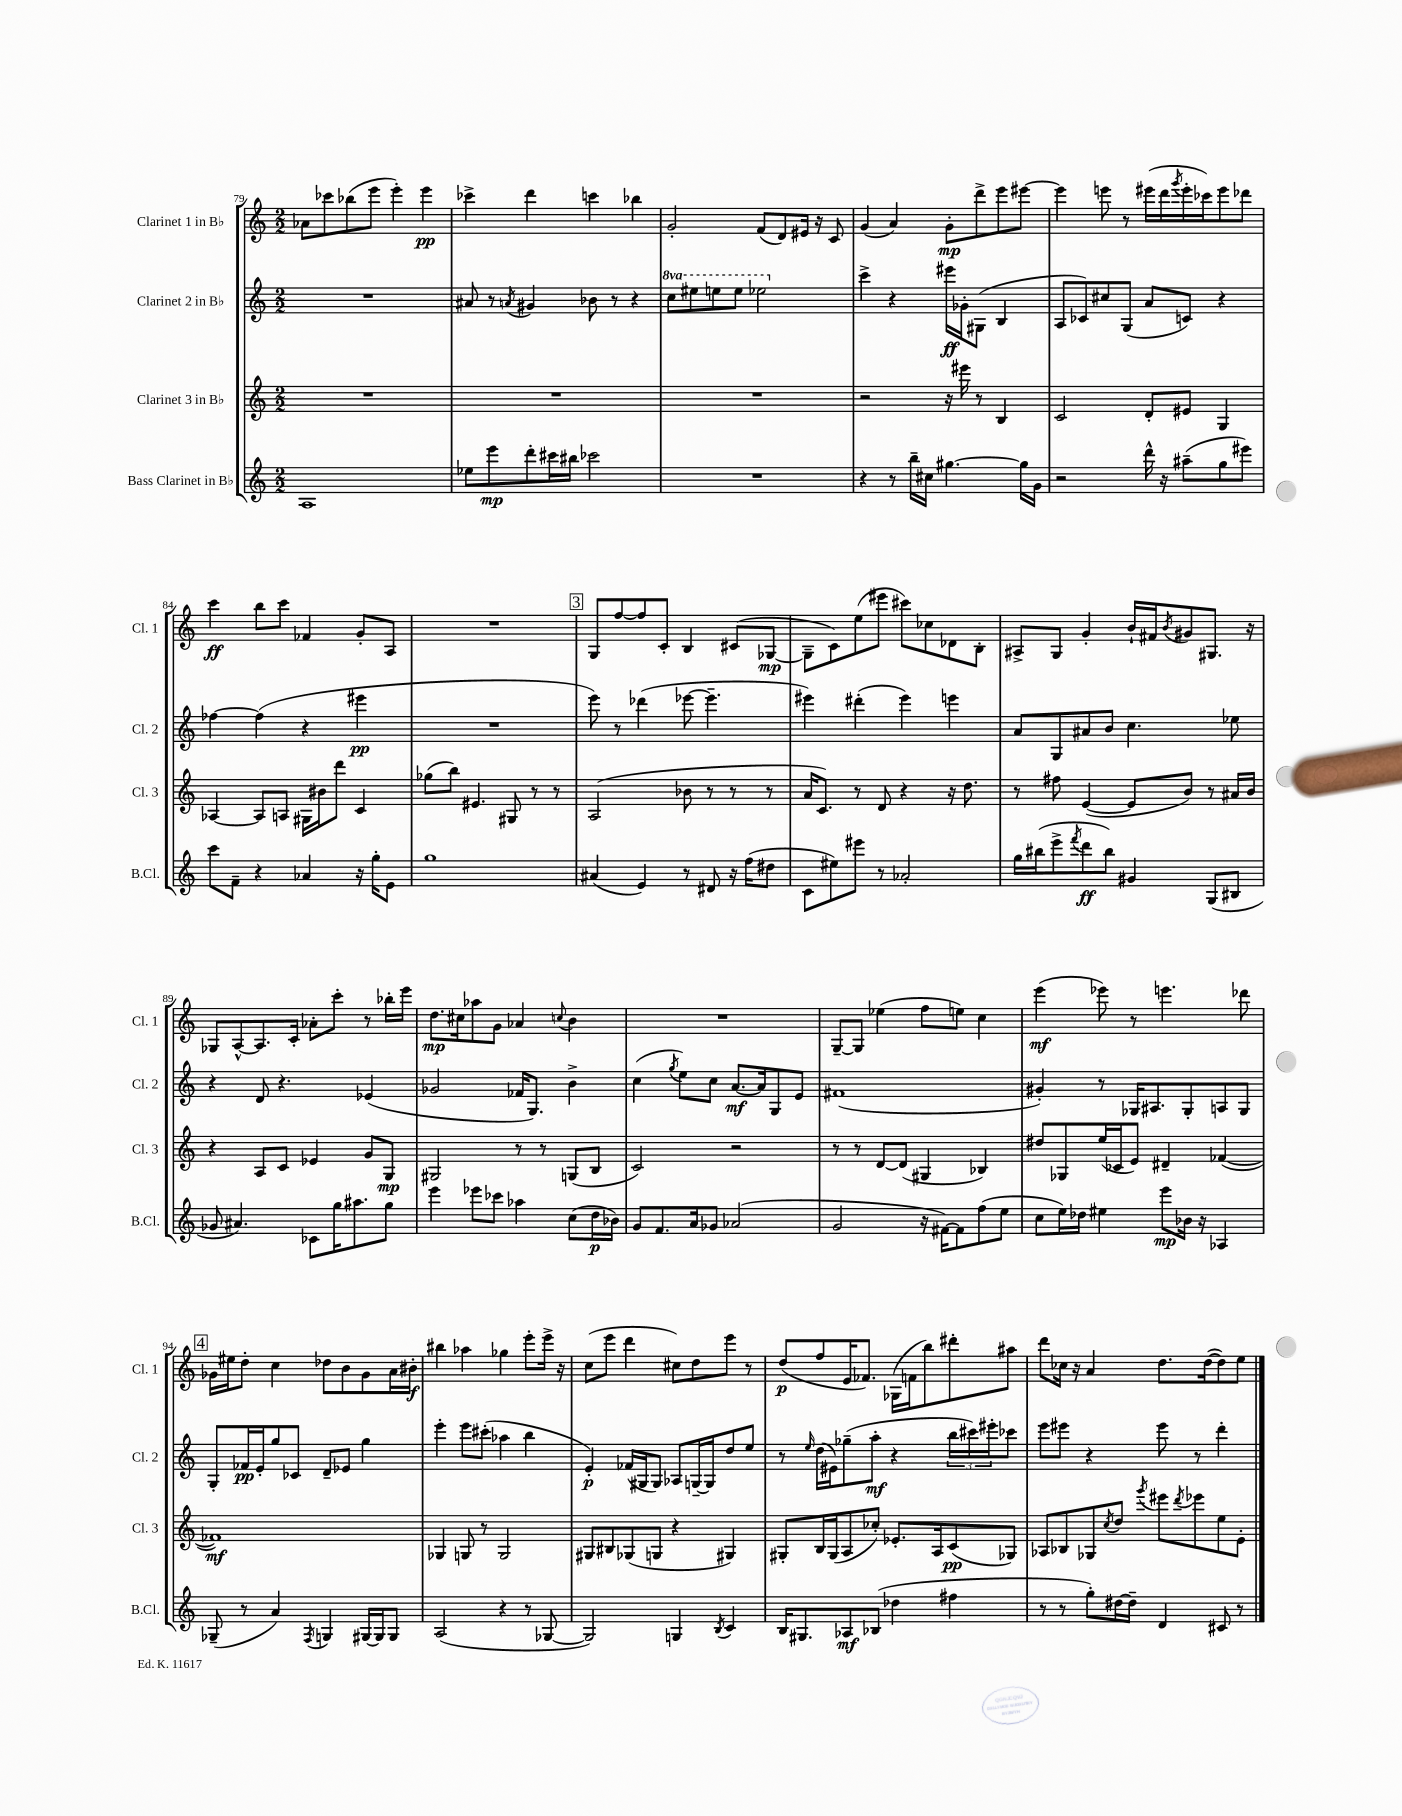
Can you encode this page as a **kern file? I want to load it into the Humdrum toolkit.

**kern	**kern	**kern	**kern
*staff4	*staff3	*staff2	*staff1
*clefG2	*clefG2	*clefG2	*clefG2
*k[]	*k[]	*k[]	*k[]
*M2/2	*M2/2	*M2/2	*M2/2
1A	1r	1r	8a-
.	.	.	8ccc-
.	.	.	(8bb-
.	.	.	8eee
.	.	.	4eee')
.	.	.	4eee
=	=	=	=
8ee-	1r	8a#	4ccc-^
8eee	.	8r	.
.	.	8qa	.
8ddd'	.	4g#	4ddd
16ccc#	.	.	.
16bb#	.	.	.
2ccc-	.	8b-	4ccc
.	.	8r	.
.	.	4r	4bb-
=	=	=	=
1r	1r	8ccc	2g'
.	.	8eee#	.
.	.	8eee	.
.	.	8eee	.
.	.	2eee-	(8f
.	.	.	8d)
.	.	.	16e#
.	.	.	16r
.	.	.	8c
=	=	=	=
4r	2r	4ccc^	(4g
8r	.	4r	4a)
16bb~	.	.	.
16cc#	.	.	.
[4.gg#	16r	16eee#	8g'
.	16eee#	16g-'	.
.	8r	(8G#	8ddd^
.	4B	4B	8eee
16gg#]	.	.	[8eee#
16g	.	.	.
=	=	=	=
2r	2c	8A	4eee#]
.	.	8c-)	.
.	.	8cc#	8eee
.	.	(8G	8r
16ddd^^	8d'	8a	(16eee#
16r	.	.	16ddd
.	.	.	8qggg
(8aa#~	8e#	8c)	16eee#'
.	.	.	16ccc-)
8gg	4G	4r	8eee#
8eee#)	.	.	8ddd-
=	=	=	=
8ccc	[4A-	[4ff-	4ccc
8f~	.	.	.
4r	8A-]	(4ff-]	8bb
.	8A	.	8ccc
4a-	16G#	4r	4f-
.	16b#	.	.
.	8ddd	.	.
16r	4c	4eee#	8g'
16gg'	.	.	.
8e	.	.	8A
=	=	=	=
1gg	(8gg-	1r	1r
.	8bb)	.	.
.	4.e#	.	.
.	8G#	.	.
.	8r	.	.
.	8r	.	.
=	=	=	=
(4a#	(2A	8eee)	8G
.	.	8r	[8ff
4e)	.	(4ddd-	8ff]
.	.	.	8c'
8r	8b-	[8eee-	4B
8d#	8r	4.eee-~]	.
16r	8r	.	(8c#
(16ff	.	.	.
8dd#	8r	.	[8G-
=	=	=	=
8c	16a	4eee#)	8G-~]
.	8.c)	.	.
8ee#)	.	.	8c)
8eee#	8r	(4ddd#'	(8ee
8r	8d	.	8eee#
2a-'	4r	4eee#)	8ccc#)
.	.	.	8cc-
.	16r	4eee	8d-
.	8.dd	.	.
.	.	.	8B'
=	=	=	=
16gg	8r	8a	8A#^
(16bb#	.	.	.
8eee^	8ff#	8G	8G
8qfff	.	.	.
8ddd	([4e	8a#	4g'
8bb#)	.	8b	.
4g#	8e]	4.cc	16b`
.	.	.	16f#
.	.	.	8qb
.	8b)	.	8g#
(8G	8r	.	8.G#
8B#	16a#	8ee-	.
.	16b	.	16r
=	=	=	=
8g-	4r	4r	8G-
4.a#)	.	.	[8A^^
.	8A	8d	8.A]
.	8c	4.r	.
.	.	.	16c'
8c-	4e-	.	8a-'
16gg	.	.	8ccc'
8.aa#	.	.	.
.	8g	(4e-	8r
8gg	8G	.	16bb-'
.	.	.	16eee
=	=	=	=
4eee	2G#	2g-	8.dd
.	.	.	16cc#
8eee-	.	.	8aa-
8ccc-	.	.	8g
4aa-	8r	16f-	4a-
.	.	8.G)	.
.	8r	.	.
.	.	.	8qqcc
(8cc	(8G	4b^	4b
16dd	8B	.	.
16b-)	.	.	.
=	=	=	=
8g	2c)	(4cc	1r
8.f	.	.	.
.	.	8qgg	.
.	.	8ee)	.
16a	.	.	.
8g-	.	8cc	.
(2a-	2r	[8.a	.
.	.	16a]	.
.	.	8G	.
.	.	8e	.
=	=	=	=
2g	8r	(1f#	[8G~
.	8r	.	8G]
.	[8d	.	(4ee-
.	(8d]	.	.
16r	4G#	.	8ff
[16f#)	.	.	.
8f#]	.	.	8ee)
(8ff	4B-)	.	4cc
8ee	.	.	.
=	=	=	=
8cc	8dd#	4g#')	(4eee
16ee)	8G-	.	.
16dd-	.	.	.
4ee#	(16ee	8r	8eee-)
.	16c-	.	.
.	8e)	16G-	8r
.	.	8.A#	.
8eee	4d#~	.	4.eee
16b-	.	8G-'	.
16r	.	.	.
4A-	([4f-	8A	.
.	.	8G-	8ddd-
=	=	=	=
(8G-~	1f-])	8G'	16g-
.	.	.	16ee#
8r	.	16f-	8dd'
.	.	16e'	.
4a)	.	8gg	4cc
.	.	8c-	.
8qF	.	.	.
4G	.	8d~	8dd-
.	.	8e-	8b
[16G#	.	4gg	8g-
16G#]	.	.	.
8G#	.	.	16a
.	.	.	16b#'
=	=	=	=
(2A	4G-	4eee'	4bb#
.	8G	8eee	4aa-
.	8r	(8ccc#'	.
4r	2G	4aa-	4gg-
8r	.	4bb	8eee'
[8G-	.	.	16eee^
.	.	.	16r
=	=	=	=
2G-])	8G#	4e')	(8cc
.	8B#	.	8eee
.	(8G-	(16f-	4ddd
.	.	16G#	.
.	8G	8G#)	.
4G	4r	8A-	8cc#)
.	.	[16G~	8dd
.	.	16G]	.
8qB	.	.	.
4c	4G#)	8dd	8eee
.	.	8ee	8r
=	=	=	=
16B	8G#'	8r	(8dd
8.G#	.	.	.
.	.	16qqee	.
.	16B	(16dd	8ff
.	(16G#	16e#)	.
8A-	8A	(8gg-~	16e
.	.	.	8.f-)
(8B-	8cc-')	8aa'	.
4dd-	8.e-'	4r	(16G-
.	.	.	16f
.	.	.	8bb)
.	16A	.	.
4ff#	(8c	24bb	8ddd#'
.	.	24ccc#)	.
.	.	24eee#'	.
.	8G-)	8ccc-	8aa#
=	=	=	=
8r	8A-	8eee	8ddd
8r	8B-	8eee#	16cc-
.	.	.	16r
8gg')	8G-	4r	4a
.	8qcc	.	.
[16dd#	8dd	.	.
16dd#~]	.	.	.
.	8qggg	.	.
4d	8eee#	8eee#	8.dd
.	8qddd	.	.
.	8eee-	8r	.
.	.	.	([16dd
8c#	8ee	4ddd'	8dd])
8r	8e'	.	8ee
==	==	==	==
*-	*-	*-	*-
